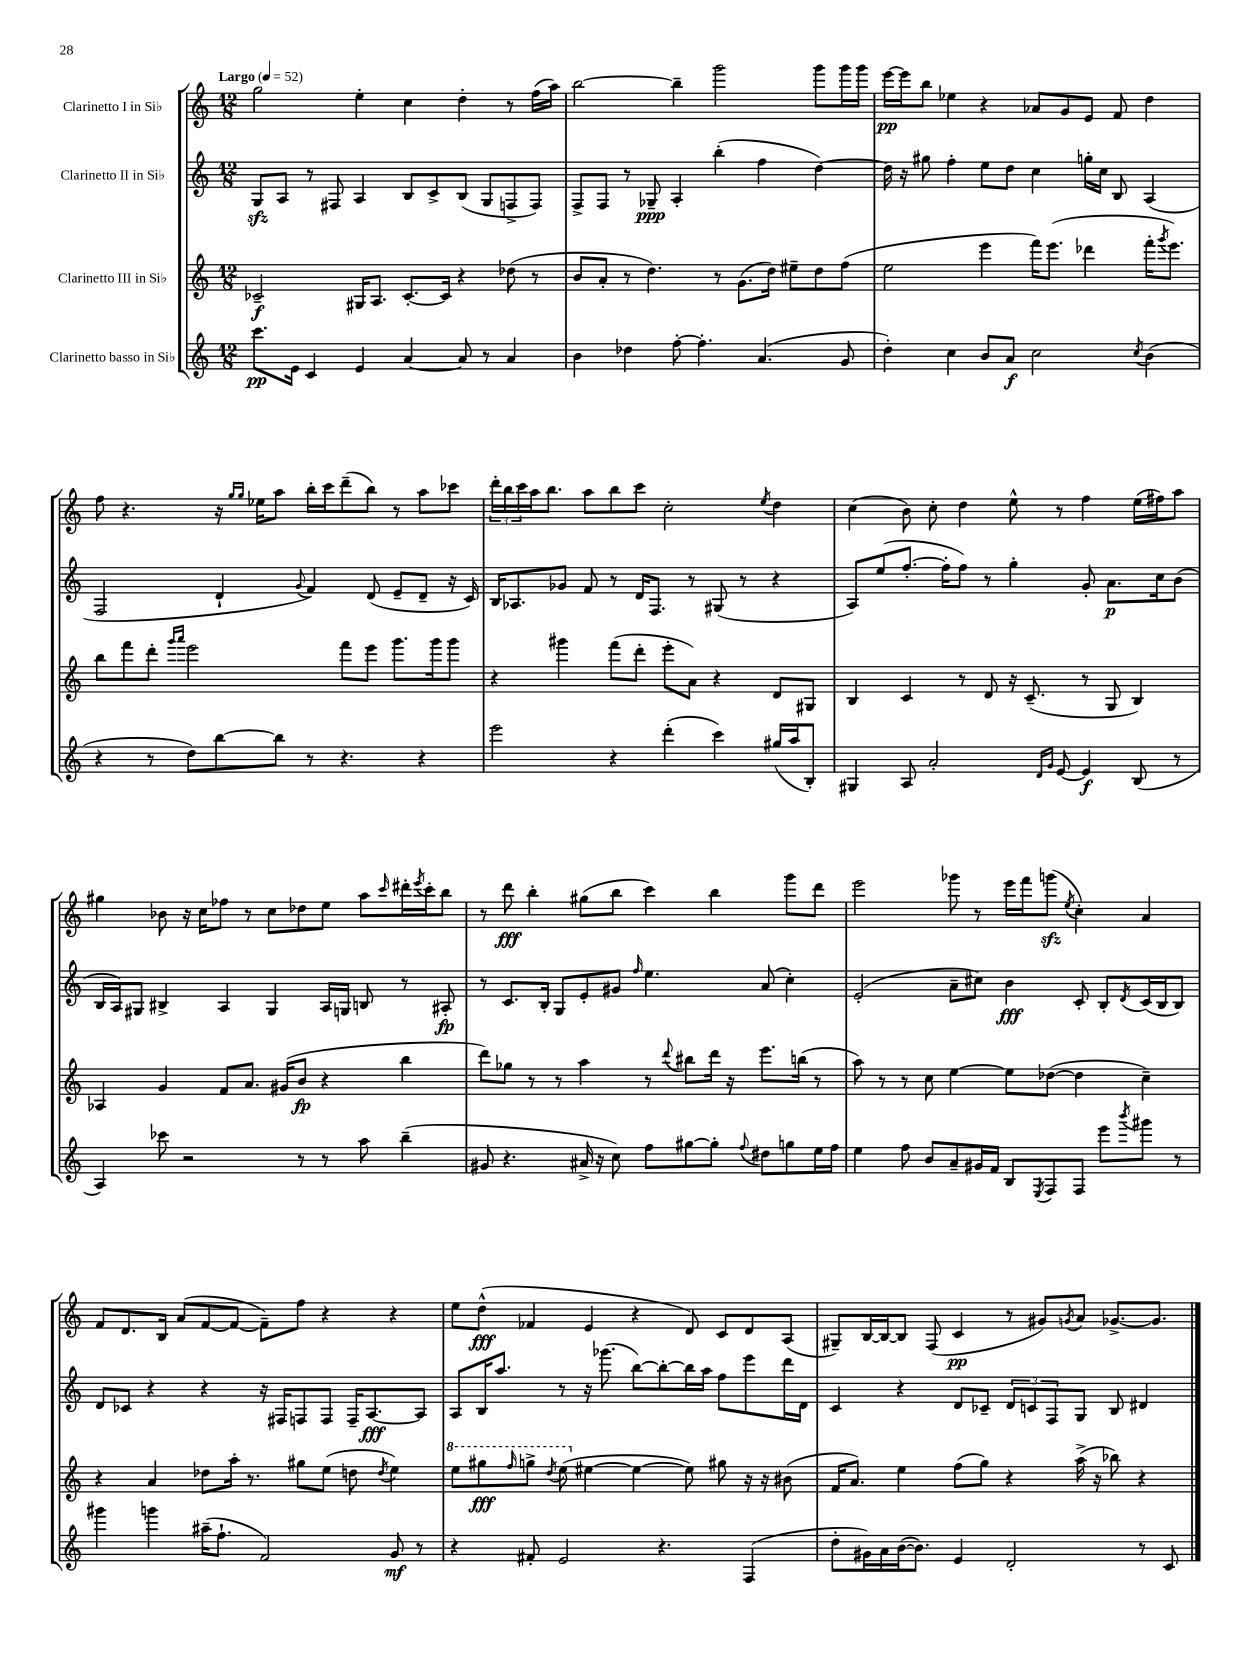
<<
\new StaffGroup <<
\new Staff = "s0" \with { instrumentName = "Clarinetto I in Sib" } {
    \clef treble \key c \major \numericTimeSignature \time 12/8 \tempo "Largo" 4 = 52
    g''2 e''4-. c''4 d''4-. r8 f''16( a''16) |
    b''2~ b''4-- g'''2 g'''8 g'''16 g'''16 |
    e'''16~\pp e'''16 b''8 ees''4 r4 aes'8 g'8 e'8 f'8 d''4 |
    f''8 r4. r16 \grace { g''16 g''16 } ees''16 a''8 b''16-. c'''16 d'''8--( b''8) r8 a''8 ces'''8 |
    \tuplet 3/2 { d'''16-. b''16 c'''16 } a''16 b''8. a''8 b''8 c'''8 c''2-. \acciaccatura { e''8 } d''4 |
    c''4( b'8) c''8-. d''4 e''8-^ r8 f''4 e''16( fis''16) a''8 |
    gis''4 bes'8 r16 c''16 fes''8 r8 c''8 des''8 e''8 a''8 \grace { c'''16 } dis'''16-. \acciaccatura { e'''8 } c'''16-. b''8 |
    r8 d'''8\fff b''4-. gis''8( b''8 c'''4) b''4 g'''8 d'''8 |
    e'''2 ges'''8 r8 e'''16 f'''16 g'''8\sfz( \acciaccatura { e''8 } c''4-.) a'4 |
    f'8 d'8. b16 a'8( f'8~ f'8~ f'8--) f''8 r4 r4 |
    e''8 d''8-^\fff( fes'4 e'4 r4 d'8) c'8 d'8 a8( |
    gis8--) b16~ b16~ b8 f8( c'4\pp r8 gis'8) \acciaccatura { g'8 } a'8 ges'8.~-> ges'8. \bar "|." |
}
\new Staff = "s1" \with { instrumentName = "Clarinetto II in Sib" } {
    \clef treble \key c \major \numericTimeSignature \time 12/8
    g8\sfz a8 r8 fis8 a4 b8 c'8-> b8( g8 f8-> f8) |
    f8-> f8 r8 ges8--\ppp a4-. b''4-.( f''4 d''4~) |
    d''16 r16 gis''8 f''4-. e''8 d''8 c''4 g''16-. c''16 b8 a4( |
    f2 d'4-! \appoggiatura { g'8 } f'4) d'8( e'8-- d'8-- r16 c'16) |
    b16 aes8. ges'8 f'8 r8 d'16 f8. r8 gis8( r8 r4 |
    a8) e''8( f''8.~-. f''16-. f''8) r8 g''4-. g'8-. a'8.\p c''16 b'8( |
    b16 a16) gis8 bis4-> a4 gis4 a16 g16 b8 r8 ais8-.\fp |
    r8 c'8. b16-. g8 e'8-. gis'8 \grace { f''16 } e''4. a'8( c''4-.) |
    e'2-.( a'8-- cis''8) b'4\fff c'8-. b8-. \acciaccatura { d'8 } c'16( b16 b8) |
    d'8 ces'8 r4 r4 r16 fis16 f8 f8 f16-- a8.~\fff a8 |
    a8 b16 a''8. r8 r16 ges'''8.( b''8~) b''8~-. b''16 a''16 f''8 e'''8 d'''16 d'16 |
    c'4 r4 d'8 ces'8-- \tuplet 3/2 { d'8 c'8 f8 } g8 b8 dis'4 \bar "|." |
}
\new Staff = "s2" \with { instrumentName = "Clarinetto III in Sib" } {
    \clef treble \key c \major \numericTimeSignature \time 12/8
    ces'2--\f gis16 a8. ces'8.~-. ces'16 r4 des''8( r8 |
    b'8 a'8-. r8 d''4.) r8 g'8.( d''16) eis''8-- d''8 f''8( |
    e''2 e'''4 f'''16) e'''8.( des'''4 f'''16-. \acciaccatura { g'''8 } e'''8.) |
    b''8 f'''8 d'''8-. \grace { g'''16 a'''16 } e'''2 f'''8 e'''8 g'''8. g'''16 g'''8 |
    r4 gis'''4 f'''8( d'''8-. e'''8-. a'8) r4 d'8 gis8 |
    b4 c'4 r8 d'8 r16 c'8.--( r8 g8 b4) |
    aes4 g'4 f'8 a'8. gis'16( b'8\fp r4 b''4 |
    d'''8) ges''8 r8 r8 a''4 r8 \appoggiatura { d'''8 } bis''8 d'''16 r16 e'''8. b''16( r8 |
    a''8) r8 r8 c''8 e''4~ e''8 des''8~( des''4 c''4--) |
    r4 a'4 des''8 a''16-. r8. gis''8 e''8( d''8 \acciaccatura { d''8 } e''4) |
    \ottava #1 e'''8 gis'''8\fff \grace { f'''16 } g'''8-> \acciaccatura { d'''8 } e'''8( \ottava #0 eis''4~ eis''4~ eis''8) gis''8 r16 r16 bis'8( |
    f'16 a'8.) e''4 f''8( g''8) r4 a''16->( r16 bes''8) r4 \bar "|." |
}
\new Staff = "s3" \with { instrumentName = "Clarinetto basso in Sib" } {
    \clef treble \key c \major \numericTimeSignature \time 12/8
    c'''8.\pp e'16 c'4 e'4 a'4~ a'8 r8 a'4 |
    b'4 des''4 f''8~-. f''4.-. a'4.( g'8 |
    d''4-.) c''4 b'8 a'8\f c''2 \acciaccatura { c''8 } b'4( |
    r4 r8 d''8) b''8~ b''8 r8 r4. r4 |
    e'''2 r4 d'''4-.( c'''4) gis''16( a''16 b8-.) |
    gis4 a8 a'2-. \grace { d'16 g'16 } e'8~ e'4\f b8( r8 |
    a4) ces'''8 r2 r8 r8 a''8 b''4--( |
    gis'8 r4. ais'16-> r16 c''8) f''8 gis''8~ gis''8-. \appoggiatura { f''8 } dis''8 g''8 e''16 f''16 |
    e''4 f''8 b'8 a'8-- gis'16 f'16 b8 \acciaccatura { e8 } f8 f8 e'''8 \acciaccatura { b'''8 } gis'''8 r8 |
    gis'''4 g'''4 ais''16--( f''8.-! f'2) g'8\mf r8 |
    r4 fis'8-. e'2 r4. f4( |
    d''8-. gis'16) a'16 b'16~( b'8.) e'4 d'2-. r8 c'8 \bar "|." |
}
>>
>>
\layout { \context { \Score \remove "Bar_number_engraver" } }
